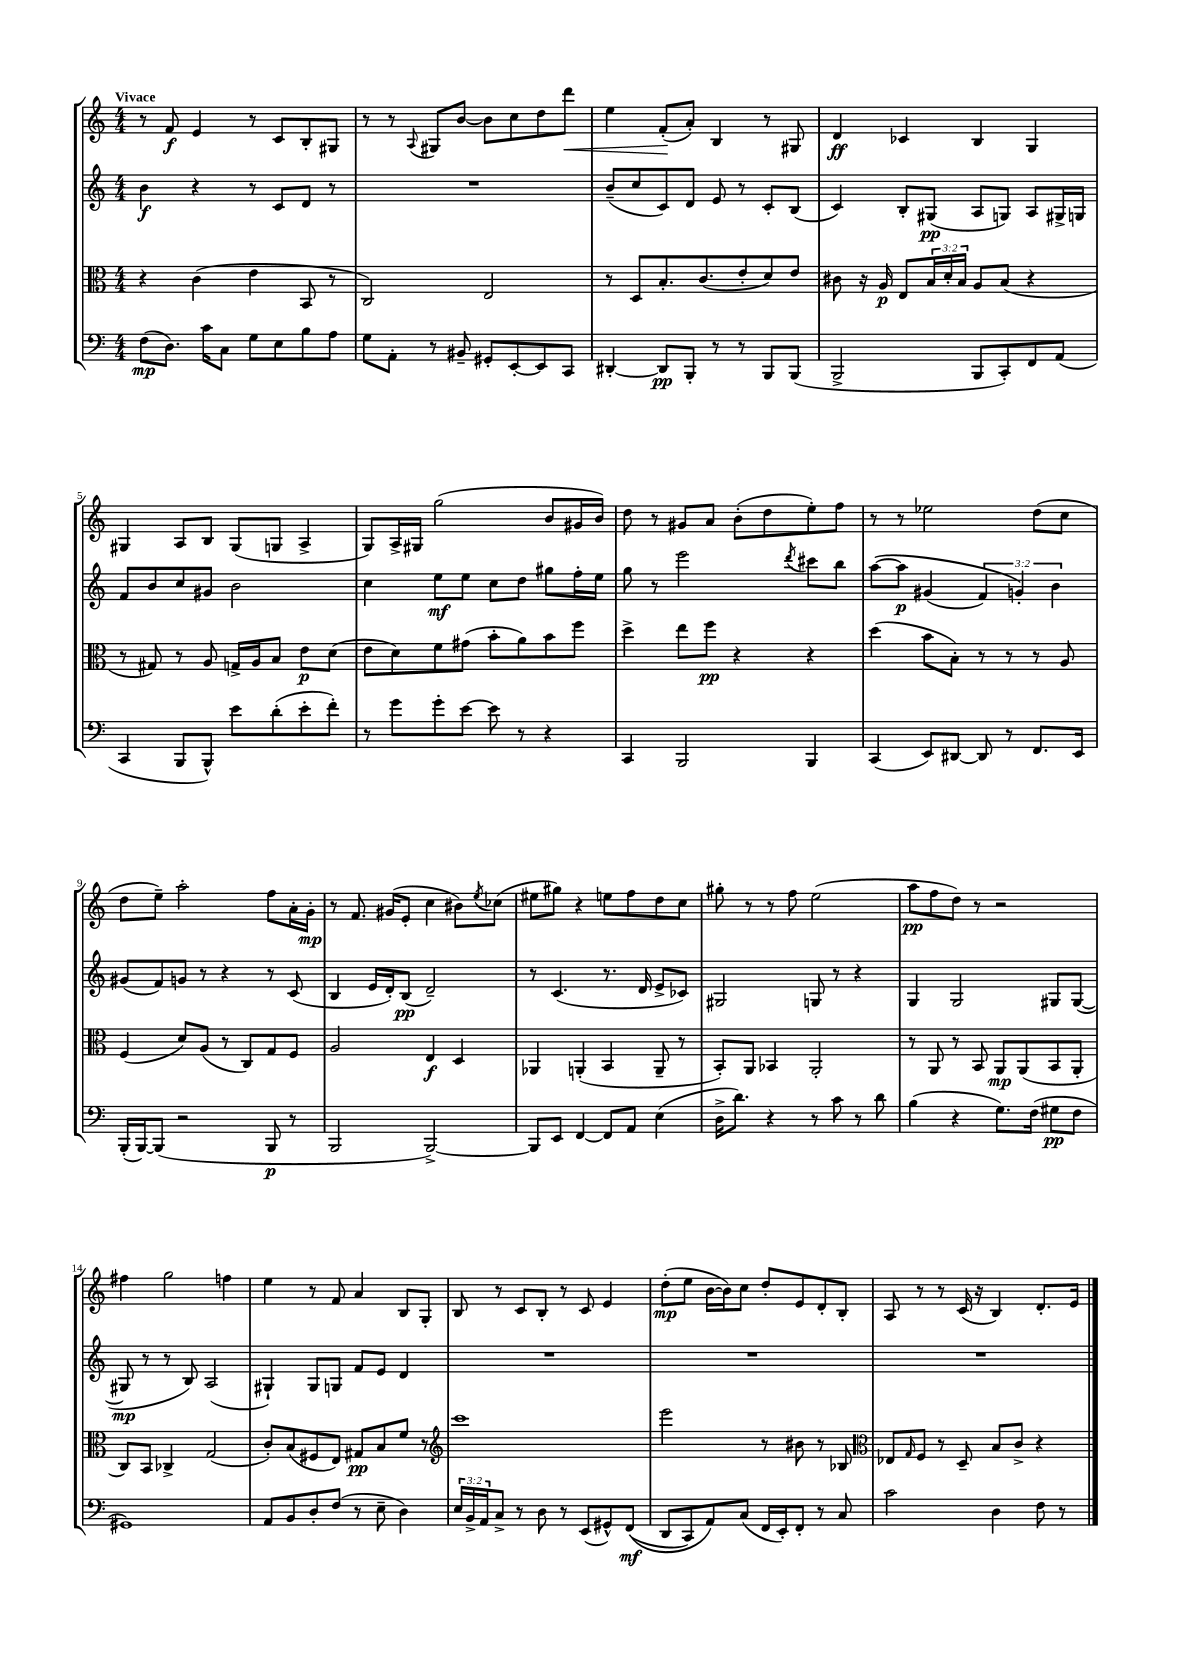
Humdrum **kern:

**kern	**dynam	**kern	**dynam	**kern	**dynam	**kern	**dynam
*part4	*part4	*part3	*part3	*part2	*part2	*part1	*part1
*staff4	*staff4	*staff3	*staff3	*staff2	*staff2	*staff1	*staff1
*clefF4	*	*clefC3	*	*clefG2	*	*clefG2	*
*k[]	*	*k[]	*	*k[]	*	*k[]	*
*M4/4	*	*M4/4	*	*M4/4	*	*M4/4	*
=1	=1	=1	=1	=1	=1	=1	=1
!	!	!	!	!	!	!LO:TX:a:B:t=Vivace	!
(8F\L	mp	4r	.	4b\	f	8r	.
8.D\J)	.	.	.	.	.	8f/	f
.	.	(4c\	.	4r	.	4e/	.
16c\KL	.	.	.	.	.	.	.
8C\J	.	.	.	.	.	.	.
8G\L	.	4e\	.	8r	.	8r	.
8E\	.	.	.	8c/L	.	8c/L	.
8B\	.	8BB/	.	8d/J	.	8B'/	.
8A\J	.	8r	.	8r	.	8G#X/J	.
=2	=2	=2	=2	=2	=2	=2	=2
8G\L	.	2C/)	.	1r	.	8r	.
8AA'\J	.	.	.	.	.	8r	.
.	.	.	.	.	.	8qqA/	.
8r	.	.	.	.	.	8G#X/L	.
8BB#X~/	.	.	.	.	.	[8b/J	.
8GG#X'/L	.	2E/	.	.	.	8b\L]	.
[8EE'/	.	.	.	.	.	8cc\	.
8EE/]	.	.	.	.	.	8dd\	.
!	!	!	!	!	!	!	!LO:HP:b
8CC/J	.	.	.	.	.	8ddd\J	<
=3	=3	=3	=3	=3	=3	=3	=3
[4DD#X'/	.	8r	.	(8b~/L	.	4ee\	.
.	.	8D/L	.	8cc/	.	.	.
8DD#/L]	pp	8.B'/	.	8c/)	.	(8f'/L	.
8BBB'/J	.	.	.	8d/J	.	8a'/J)	[
.	.	(8.c/	.	.	.	.	.
8r	.	.	.	8e/	.	4B/	.
8r	.	8e'/	.	8r	.	.	.
8BBB/L	.	8d/)	.	8c'/L	.	8r	.
(8BBB/J	.	8e/J	.	(8B/J	.	8G#X/	.
=4	=4	=4	=4	=4	=4	=4	=4
2BBB^/	.	8c#X\	.	4c/)	.	4d/	ff
.	.	16r	.	.	.	.	.
.	.	16A/	p	.	.	.	.
.	.	8E/L	.	8B'/L	.	4c-X/	.
.	.	24B/L	.	(8G#X/J	pp	.	.
.	.	24d'/	.	.	.	.	.
.	.	24B/JJ	.	.	.	.	.
8BBB/L	.	8A/L	.	8A/L	.	4B/	.
8CC'/)	.	(8B/J	.	8Gn/J)	.	.	.
8FF/	.	4r	.	8A/L	.	4G/	.
(8AA/J	.	.	.	16G#X^/L	.	.	.
.	.	.	.	16Gn/JJ	.	.	.
!!LO:LB:g=z
=5	=5	=5	=5	=5	=5	=5	=5
4CC/	.	8r	.	8f/L	.	4G#X/	.
.	.	8G#X/)	.	8b/	.	.	.
8BBB/L	.	8r	.	8cc/	.	8A/L	.
8BBB^^/J)	.	8A/	.	8g#X/J	.	8B/J	.
8e\L	.	16Gn^/LL	.	2b\	.	(8G#/L	.
.	.	16A/J	.	.	.	.	.
(8d'\	.	8B/J	.	.	.	8Gn/J	.
8e'\	.	8e\L	p	.	.	4A^/	.
8f'\J)	.	(8d\J	.	.	.	.	.
=6	=6	=6	=6	=6	=6	=6	=6
8r	.	8e\L	.	4cc\	.	8G/L)	.
8g\L	.	8d\)	.	.	.	16A^/L	.
.	.	.	.	.	.	16G#X/JJ	.
8g'\	.	8f\	.	8ee\L	mf	(2gg\	.
[8e\J	.	(8g#X\J	.	8ee\J	.	.	.
8e\]	.	8b'\L	.	8cc\L	.	.	.
8r	.	8a\)	.	8dd\J	.	.	.
4r	.	8b\	.	8gg#X\L	.	8b/L	.
.	.	8ff\J	.	16ff'\L	.	16g#X/L	.
.	.	.	.	16ee\JJ	.	16b/JJ)	.
=7	=7	=7	=7	=7	=7	=7	=7
4CC/	.	4dd^\	.	8gg\	.	8dd\	.
.	.	.	.	8r	.	8r	.
2BBB/	.	8ee\L	.	2eee\	.	8g#X/L	.
.	.	8ff\J	pp	.	.	8a/J	.
.	.	4r	.	.	.	(8b'\L	.
.	.	.	.	.	.	8dd\	.
.	.	.	.	8qddd/	.	.	.
4BBB/	.	4r	.	8ccc#X\L	.	8ee'\)	.
.	.	.	.	8bb\J	.	8ff\J	.
=8	=8	=8	=8	=8	=8	=8	=8
(4CC/	.	(4dd\	.	([8aa\L	.	8r	.
.	.	.	.	8aa\J]	p	8r	.
8EE/L)	.	8b\L	.	(4g#X/	.	2ee-X\	.
[8DD#X/J	.	8B'\J)	.	.	.	.	.
8DD#/]	.	8r	.	6f/)	.	.	.
8r	.	8r	.	.	.	.	.
.	.	.	.	6gn'/)	.	.	.
8.FF/L	.	8r	.	.	.	(8dd\L	.
.	.	.	.	6b\	.	.	.
.	.	8A/	.	.	.	8cc\J	.
16EE/Jk	.	.	.	.	.	.	.
!!LO:LB:g=z
=9	=9	=9	=9	=9	=9	=9	=9
(16BBB'/LL	.	(4F/	.	(8g#X/L	.	8dd\L	.
[16BBB/J)	.	.	.	.	.	.	.
(8BBB/J]	.	.	.	8f/)	.	8ee~\J)	.
2r	.	8d/L)	.	8gn/J	.	2aa'\	.
.	.	(8A/J	.	8r	.	.	.
.	.	8r	.	4r	.	.	.
.	.	8C/L)	.	.	.	.	.
8BBB/	p	8G/	.	8r	.	8ff\L	.
8r	.	8F/J	.	(8c/	.	16a'\L	.
.	.	.	.	.	.	16g'\JJ	mp
=10	=10	=10	=10	=10	=10	=10	=10
2BBB/	.	2A/	.	4B/	.	8r	.
.	.	.	.	.	.	8.f/	.
.	.	.	.	16e/LL	.	.	.
.	.	.	.	16d'/J)	.	(16g#X/KL	.
.	.	.	.	(8B/J	pp	8e'/J	.
[2BBB^/)	.	4E/	f	2d~/)	.	4cc\	.
.	.	4D/	.	.	.	8b#X\L)	.
.	.	.	.	.	.	8qee/	.
.	.	.	.	.	.	(8cc-X\J	.
=11	=11	=11	=11	=11	=11	=11	=11
8BBB/L]	.	4AA-X/	.	8r	.	8ee#X\L	.
8EE/J	.	.	.	(4.c/	.	8gg#X\J)	.
[4FF/	.	(4AAn'/	.	.	.	4r	.
8FF/L]	.	4BB/	.	8.r	.	8een\L	.
8AA/J	.	.	.	.	.	8ff\	.
.	.	.	.	16d/	.	.	.
(4E\	.	8AA~/	.	8e^/L	.	8dd\	.
.	.	8r	.	8c-X/J)	.	8cc\J	.
=12	=12	=12	=12	=12	=12	=12	=12
16D^\KL	.	8BB'/L)	.	2G#X/	.	8gg#X'\	.
8.d\J)	.	.	.	.	.	.	.
.	.	8AA/J	.	.	.	8r	.
4r	.	4BB-X/	.	.	.	8r	.
.	.	.	.	.	.	8ff\	.
8r	.	2AA'/	.	8Gn/	.	(2ee\	.
8c\	.	.	.	8r	.	.	.
8r	.	.	.	4r	.	.	.
8d\	.	.	.	.	.	.	.
=13	=13	=13	=13	=13	=13	=13	=13
(4B\	.	8r	.	4G/	.	8aa\L	pp
.	.	8AA/	.	.	.	8ff\	.
4r	.	8r	.	2G/	.	8dd\J)	.
.	.	8BB/	.	.	.	8r	.
8.G\L)	.	8AA/L	mp	.	.	2r	.
.	.	(8AA/	.	.	.	.	.
(16F\Jk	.	.	.	.	.	.	.
8G#X\L	pp	8BB/	.	8G#X/L	.	.	.
8F\J	.	8AA'/J	.	([8G#/J	.	.	.
!!LO:LB:g=z
=14	=14	=14	=14	=14	=14	=14	=14
1GG#X)	.	8C/L)	.	8G#X/]	mp	4ff#X\	.
.	.	8BB/J	.	8r	.	.	.
.	.	4C-X^/	.	8r	.	2gg\	.
.	.	.	.	8B/)	.	.	.
.	.	(2G/	.	(2A/	.	.	.
.	.	.	.	.	.	4ffn\	.
=15	=15	=15	=15	=15	=15	=15	=15
8AA/L	.	8c'/L)	.	4G#X`/)	.	4ee\	.
8BB/	.	(8B/	.	.	.	.	.
8D'/	.	8F#X/	.	8G#/L	.	8r	.
(8F/J	.	8E/J)	.	8Gn/J	.	8f/	.
8r	.	8G#X/L	pp	8f/L	.	4a/	.
8E~\	.	8B/	.	8e/J	.	.	.
4D\)	.	8f/J	.	4d/	.	8B/L	.
.	.	8r	.	.	.	8G'/J	.
=16	=16	=16	=16	=16	=16	=16	=16
*	*	*clefG2	*	*	*	*	*
24E/LL	.	1ccc	.	1r	.	8B/	.
24BB^/	.	.	.	.	.	.	.
24AA/J	.	.	.	.	.	.	.
8C^/J	.	.	.	.	.	8r	.
8r	.	.	.	.	.	8c/L	.
8D\	.	.	.	.	.	8B'/J	.
8r	.	.	.	.	.	8r	.
(8EE/L	.	.	.	.	.	8c/	.
8GG#X^^/)	.	.	.	.	.	4e/	.
((8FF/J	mf	.	.	.	.	.	.
=17	=17	=17	=17	=17	=17	=17	=17
8DD/L	.	2eee\	.	1r	.	(8dd'\L	mp
8CC/)	.	.	.	.	.	8ee\J	.
8AA/)	.	.	.	.	.	[16b\LL	.
.	.	.	.	.	.	16b\J])	.
(8C/J	.	.	.	.	.	8cc\J	.
16FF/LL	.	8r	.	.	.	8dd'/L	.
16EE'/J)	.	.	.	.	.	.	.
8FF'/J	.	8b#X\	.	.	.	8e/	.
8r	.	8r	.	.	.	8d'/	.
8C/	.	8B-X/	.	.	.	8B'/J	.
=18	=18	=18	=18	=18	=18	=18	=18
*	*	*clefC3	*	*	*	*	*
2c\	.	8E-X/L	.	1r	.	8A/	.
.	.	16qqG/	.	.	.	.	.
.	.	8F/J	.	.	.	8r	.
.	.	8r	.	.	.	8r	.
.	.	8D~/	.	.	.	(16c/	.
.	.	.	.	.	.	16r	.
4D\	.	8B/L	.	.	.	4B/)	.
.	.	8c^/J	.	.	.	.	.
8F\	.	4r	.	.	.	8.d'/L	.
8r	.	.	.	.	.	.	.
.	.	.	.	.	.	16e/Jk	.
==	==	==	==	==	==	==	==
*-	*-	*-	*-	*-	*-	*-	*-
